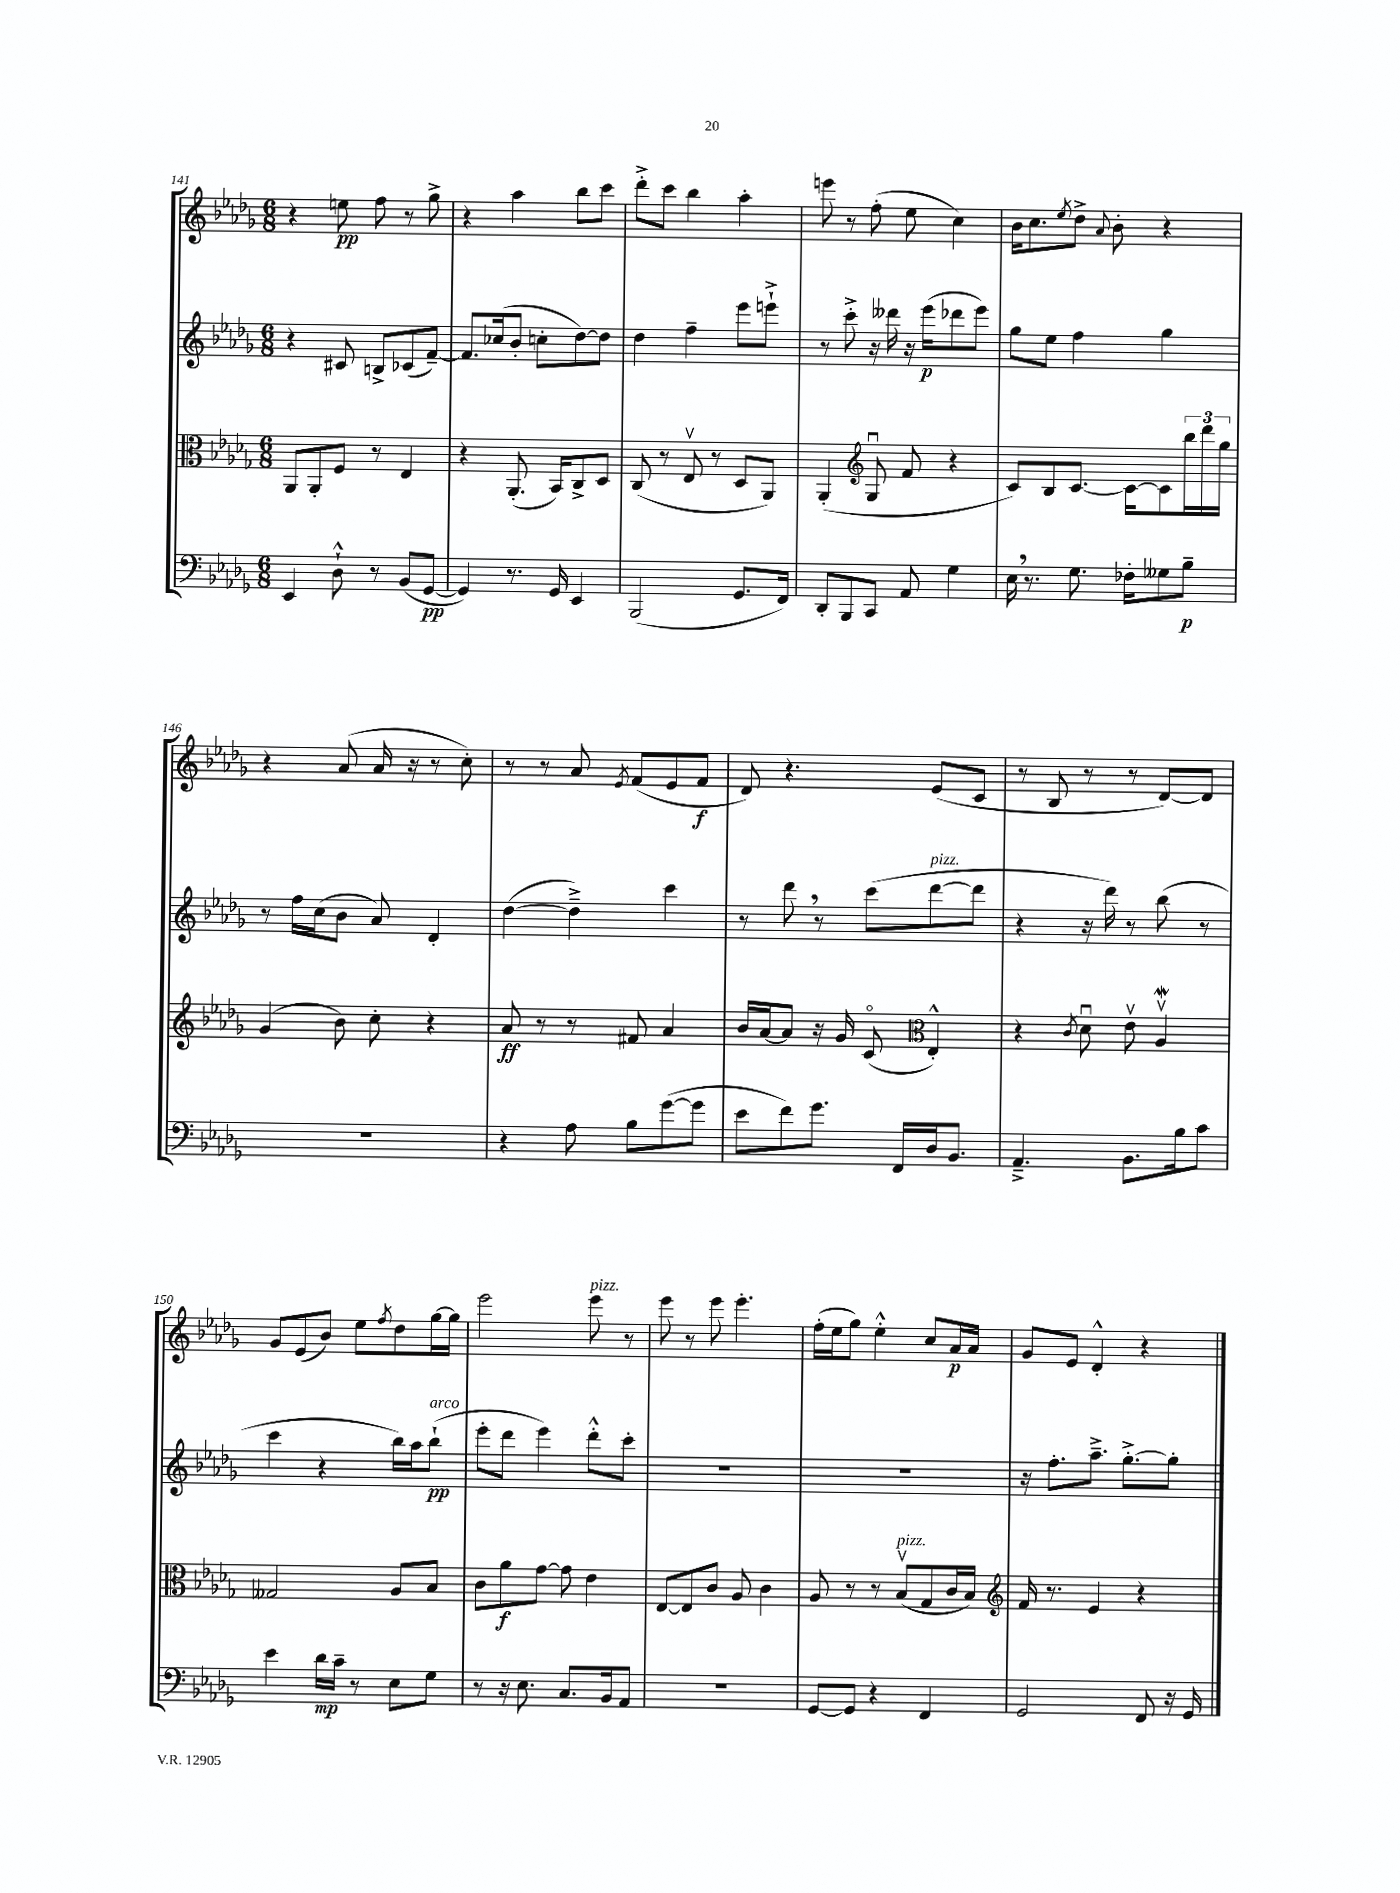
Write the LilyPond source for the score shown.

<<
\new StaffGroup <<
\new Staff = "s0" {
    \clef treble \key des \major \numericTimeSignature \time 6/8
    r4 e''8\pp f''8 r8 ges''8-> |
    r4 aes''4 bes''8 c'''8 |
    des'''8-.-> c'''8 bes''4 aes''4-. |
    e'''8 r8 f''8-.( ees''8 c''4) |
    bes'16 c''8. \acciaccatura { ees''8 } des''8-> \appoggiatura { aes'8 } bes'8-. r4 |
    r4 aes'8( aes'16 r16 r8 c''8-.) |
    r8 r8 aes'8 \acciaccatura { ees'8 } f'8( ees'8 f'8\f |
    des'8) r4. ees'8( c'8 |
    r8 bes8 r8 r8 des'8~) des'8 |
    ges'8 ees'8( bes'8) ees''8 \acciaccatura { f''8 } des''8 ges''16~ ges''16 |
    ees'''2 ees'''8^\markup { \italic "pizz." } r8 |
    ees'''8 r8 ees'''8 ees'''4.-. |
    f''16-.( ees''16 ges''8) ees''4-.-^ c''8 aes'16\p aes'16 |
    ges'8 ees'8 des'4-.-^ r4 \bar "|." |
}
\new Staff = "s1" {
    \clef treble \key des \major \numericTimeSignature \time 6/8
    r4 cis'8 b8-> ces'8( f'8~--) |
    f'8. ces''16( bes'8-. c''8-. des''8~) des''8 |
    des''4 f''4-- ees'''8 e'''8-!-> |
    r8 c'''8-.-> r16 deses'''16 r16 ees'''16\p( des'''8 ees'''8) |
    ges''8 ees''8 f''4 ges''4 |
    r8 f''16 c''16( bes'8 aes'8) des'4-. |
    des''4~( des''4--->) c'''4 |
    r8 des'''8 \breathe r8 c'''8( des'''8~^\markup { \italic "pizz." } des'''8 |
    r4 r16 des'''16) r8 bes''8( r8 |
    c'''4 r4 bes''16) aes''16 bes''8-!\pp^\markup { \italic "arco" }( |
    ees'''8-. des'''8 ees'''4) des'''8-.-^ c'''8-. |
    R2. |
    R2. |
    r16 f''8.-. aes''8.---> ges''8.~-.-> ges''8-. \bar "|." |
}
\new Staff = "s2" {
    \clef alto \key des \major \numericTimeSignature \time 6/8
    aes,8 aes,8-. f8 r8 ees4 |
    r4 aes,8.-.( bes,16) c8-> des8 |
    c8( r8 ees8\upbow r8 des8 aes,8) |
    aes,4-.( \clef treble ges8\downbow f'8 r4 |
    c'8) bes8 c'8.~ c'16~ c'8 \tuplet 3/2 { bes''16 des'''16 ges''16 } |
    ges'4( bes'8) c''8-. r4 |
    aes'8\ff r8 r8 fis'8 aes'4 |
    bes'16 aes'16~ aes'8 r16 ges'16 c'8\flageolet( \clef alto ees4-.-^) |
    r4 \acciaccatura { c'8 } des'8\downbow ees'8\upbow aes4\upbow\mordent |
    geses2 aes8 bes8 |
    c'8 aes'8\f ges'8~ ges'8 ees'4 |
    ees8~ ees8 c'8 aes8 c'4 |
    aes8 r8 r8 bes8\upbow^\markup { \italic "pizz." }( ges8 c'16 bes16) |
    \clef treble f'16 r8. ees'4 r4 \bar "|." |
}
\new Staff = "s3" {
    \clef bass \key des \major \numericTimeSignature \time 6/8
    ees,4 des8-!-^ r8 bes,8( ges,8~\pp |
    ges,4) r8. ges,16 ees,4 |
    bes,,2( ges,8. f,16) |
    des,8-. bes,,8 c,8 aes,8 ges4 |
    ees16 \breathe r8. ges8. fes16-. geses8 bes8--\p |
    R2. |
    r4 aes8 bes8 ges'8~( ges'8 |
    ees'8 f'8) ges'8. f,16 des16 bes,8. |
    aes,4.---> bes,8. bes16 c'8 |
    ees'4 des'16\mp c'16-- r8 ees8 ges8 |
    r8 r16 ees8. c8. bes,16 aes,8 |
    R2. |
    ges,8~ ges,8 r4 f,4 |
    ges,2 f,8 r16 ges,16 \bar "|." |
}
>>
>>
\layout { \context { \Score currentBarNumber = #141 } }
